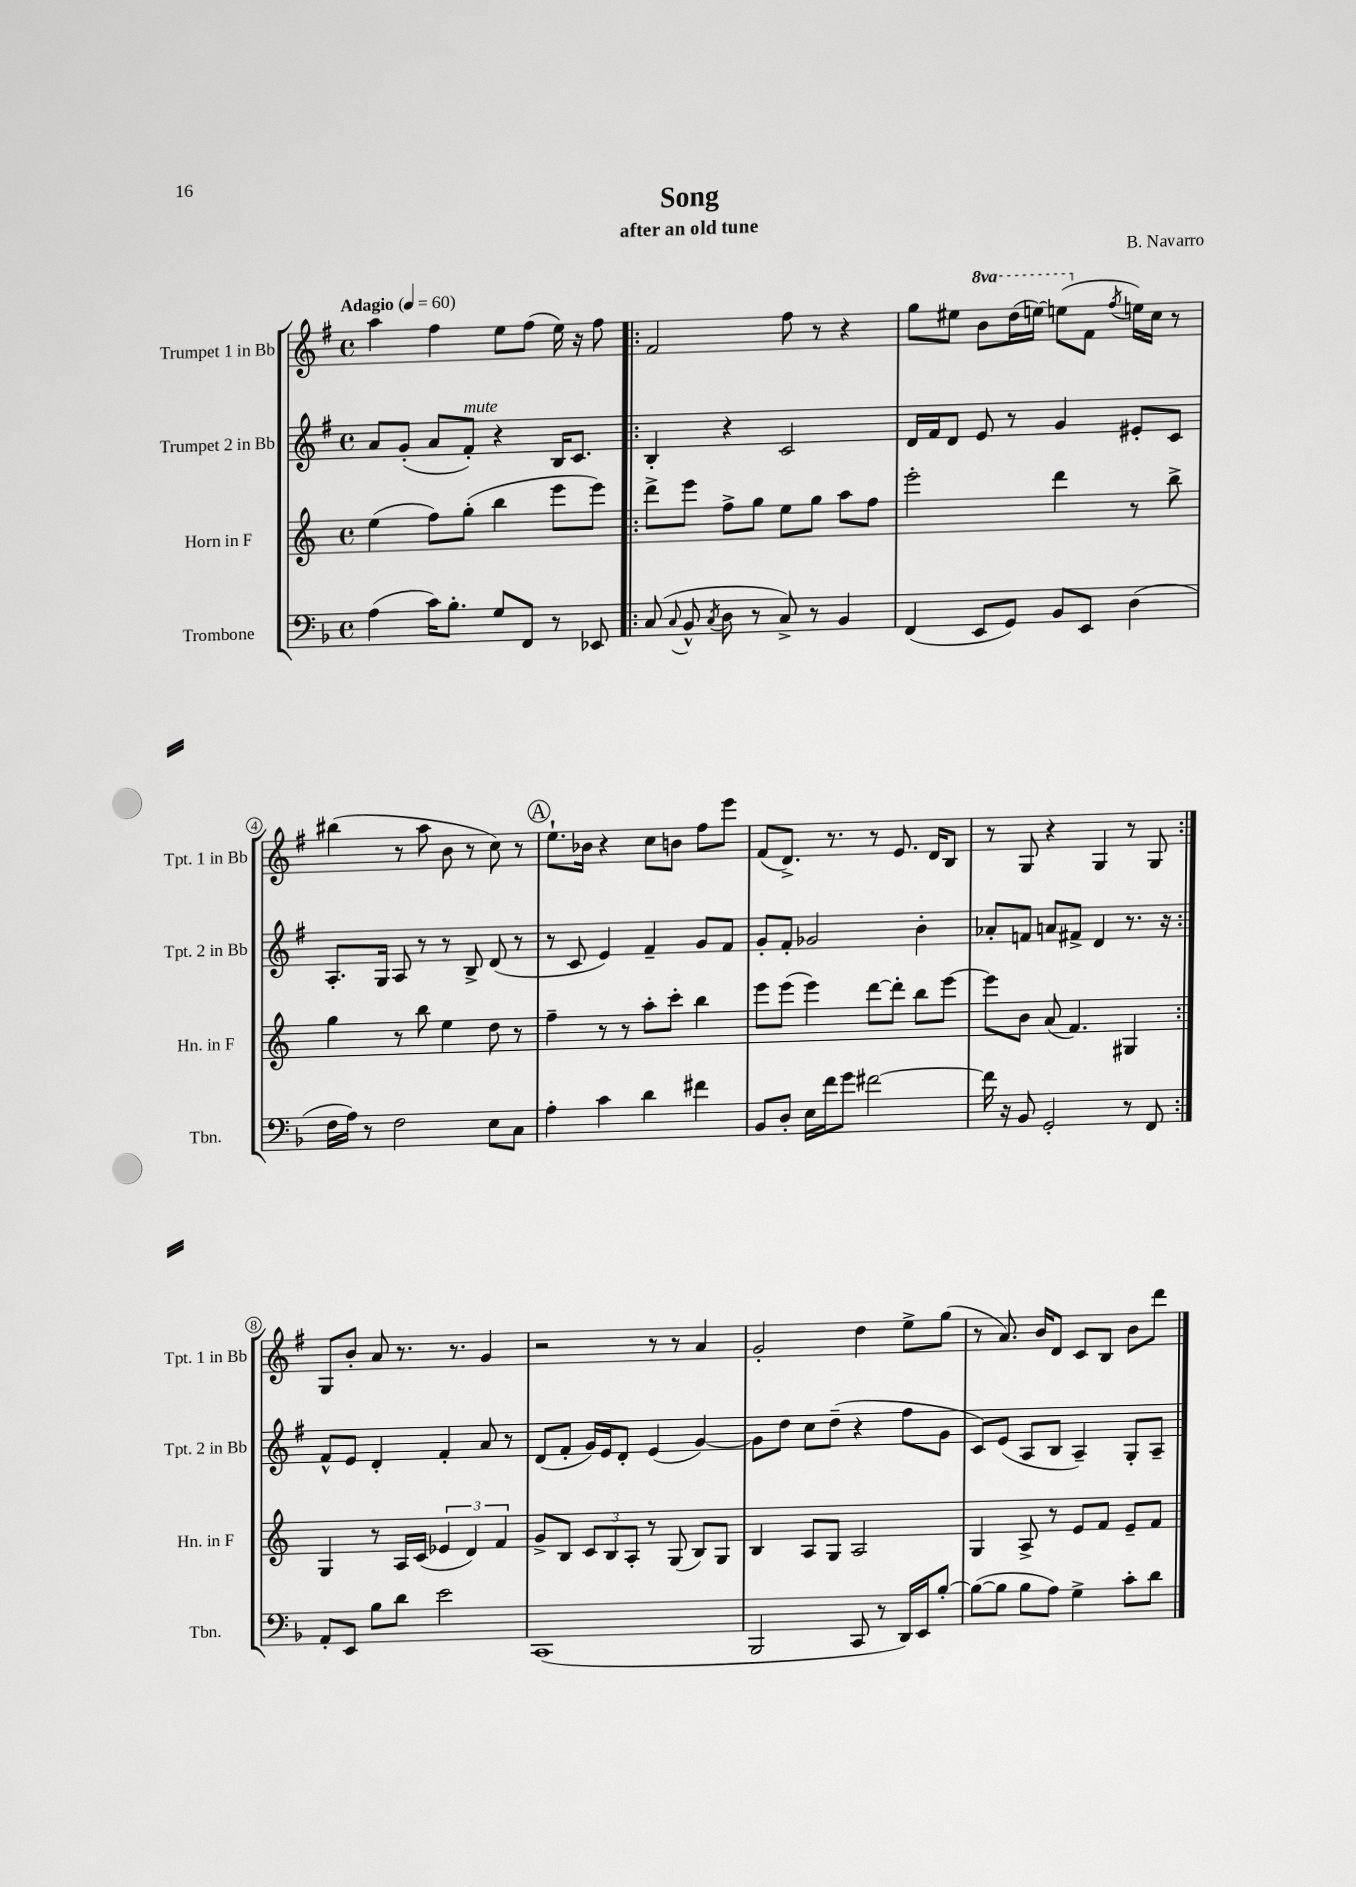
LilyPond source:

\header { title = "Song" composer = "B. Navarro" subtitle = "after an old tune" }
<<
\new StaffGroup <<
\new Staff = "s0" \with { instrumentName = "Trumpet 1 in Bb" shortInstrumentName = "Tpt. 1 in Bb" } {
    \clef treble \key g \major \defaultTimeSignature \time 4/4 \set Staff.ottavationMarkups = #ottavation-simple-ordinals \tempo "Adagio" 4 = 60
    \autoBeamOff a''4 fis''4 e''8[ fis''8]( e''16) r16 fis''8 |
    \repeat volta 2 { fis'2 fis''8 r8 r4 |
    g''8[ eis''8] \ottava #1 b''8[ d'''16( e'''!16]~) e'''!8[( \ottava #0 fis'8] \acciaccatura { fis''8 } e''16[) c''16] r8 |
    bis''4( r8 a''8 b'8 r8 c''8) r8 |
    \mark \markup { \circle "A" } e''8.[-! bes'16] r4 c''8[ b'8] fis''8[ e'''8] |
    fis'8[( d'8.]->) r8. r8 e'8. d'16[ b8] |
    r8 g8 r4 g4 r8 g8 | }
    g8[ b'8]-. a'8 r8. r8. g'4 |
    r2 r8 r8 a'4 |
    g'2-. d''4 e''8[-> g''8]( |
    r8 a'8.) b'16[ d'8] c'8[ b8] b'8[ d'''8] \bar "|." |
}
\new Staff = "s1" \with { instrumentName = "Trumpet 2 in Bb" shortInstrumentName = "Tpt. 2 in Bb" } {
    \clef treble \key g \major \defaultTimeSignature \time 4/4
    \autoBeamOff a'8[ g'8]-.( a'8[ fis'8]-.^\markup { \italic "mute" }) r4 b16[ c'8.] |
    \repeat volta 2 { b4-. r4 c'2 |
    d'16[ fis'16 d'8] e'8 r8 g'4 eis'8[-. c'8] |
    a8.[-. g16] a8 r8 r8 b8-> d'8( r8 |
    \mark \markup { \circle "A" } r8 c'8 e'4) fis'4-- g'8[ fis'8] |
    g'8[-. fis'8]-. ges'2 b'4-. |
    aes'8[-. f'8] a'8[ fis'8]-> d'4 r8. r16 | }
    fis'8[-^ e'8] d'4-. fis'4-. a'8 r8 |
    d'8[( fis'8]-. g'16[) e'16 d'8]-. e'4( g'4~) |
    g'8[ d''8] c''8[ d''8]--( r4 fis''8[ g'8] |
    c'8[) e'8]( a8[ b8] a4--) g8[-. a8]-- \bar "|." |
}
\new Staff = "s2" \with { instrumentName = "Horn in F" shortInstrumentName = "Hn. in F" } {
    \clef treble \key c \major \defaultTimeSignature \time 4/4
    \autoBeamOff e''4( f''8[) g''8]-.( b''4 e'''8[ e'''8]) |
    \repeat volta 2 { d'''8[-> e'''8] f''8[-> g''8] e''8[ g''8] a''8[ f''8] |
    e'''2-. d'''4 r8 b''8-> |
    g''4 r8 b''8 e''4 d''8 r8 |
    \mark \markup { \circle "A" } f''4-- r8 r8 a''8[-. c'''8]-. b''4 |
    e'''8[ e'''8]( e'''4) d'''8[~ d'''8]-. b''8[ e'''8]~ |
    e'''8[ b'8] a'8( f'4.) gis4 | }
    g4 r8 a16[ c'16]( \tuplet 3/2 { ees'4 d'4) f'4 } |
    g'8[-> b8] \tuplet 3/2 { c'8[ b8 a8]-. } r8 g8( b8[) g8] |
    b4 a8[ g8] a2 |
    g4 a8-> r8 e'8[ f'8] e'8[-- f'8] \bar "|." |
}
\new Staff = "s3" \with { instrumentName = "Trombone" shortInstrumentName = "Tbn." } {
    \clef bass \key f \major \defaultTimeSignature \time 4/4
    \autoBeamOff a4( c'16[) bes8.]-. g8[ f,8] r8 ees,8 |
    \repeat volta 2 { c8( \appoggiatura { c8 } bes,8-^ \acciaccatura { c8 } d8 r8 c8->) r8 bes,4 |
    f,4( e,8[ g,8]) bes,8[ e,8] d4( |
    f16[ a16]) r8 f2 e8[ c8] |
    \mark \markup { \circle "A" } a4-. c'4 d'4 fis'4 |
    bes,8[ d8]-. e16[ f'16 g'8] fis'2~ |
    fis'16 r16 bes,8 g,2-. r8 f,8 | }
    a,8[-. e,8] bes8[ d'8] e'2 |
    c,1( |
    bes,,2 c,8 r8 d,16[) e,16 bes8]~-. |
    bes8[~( bes8] bes8[ a8]) g4-> c'8[-. d'8] \bar "|." |
}
>>
>>
\layout { \context { \Score \override BarNumber.stencil = #(make-stencil-circler 0.1 0.3 ly:text-interface::print) } }
